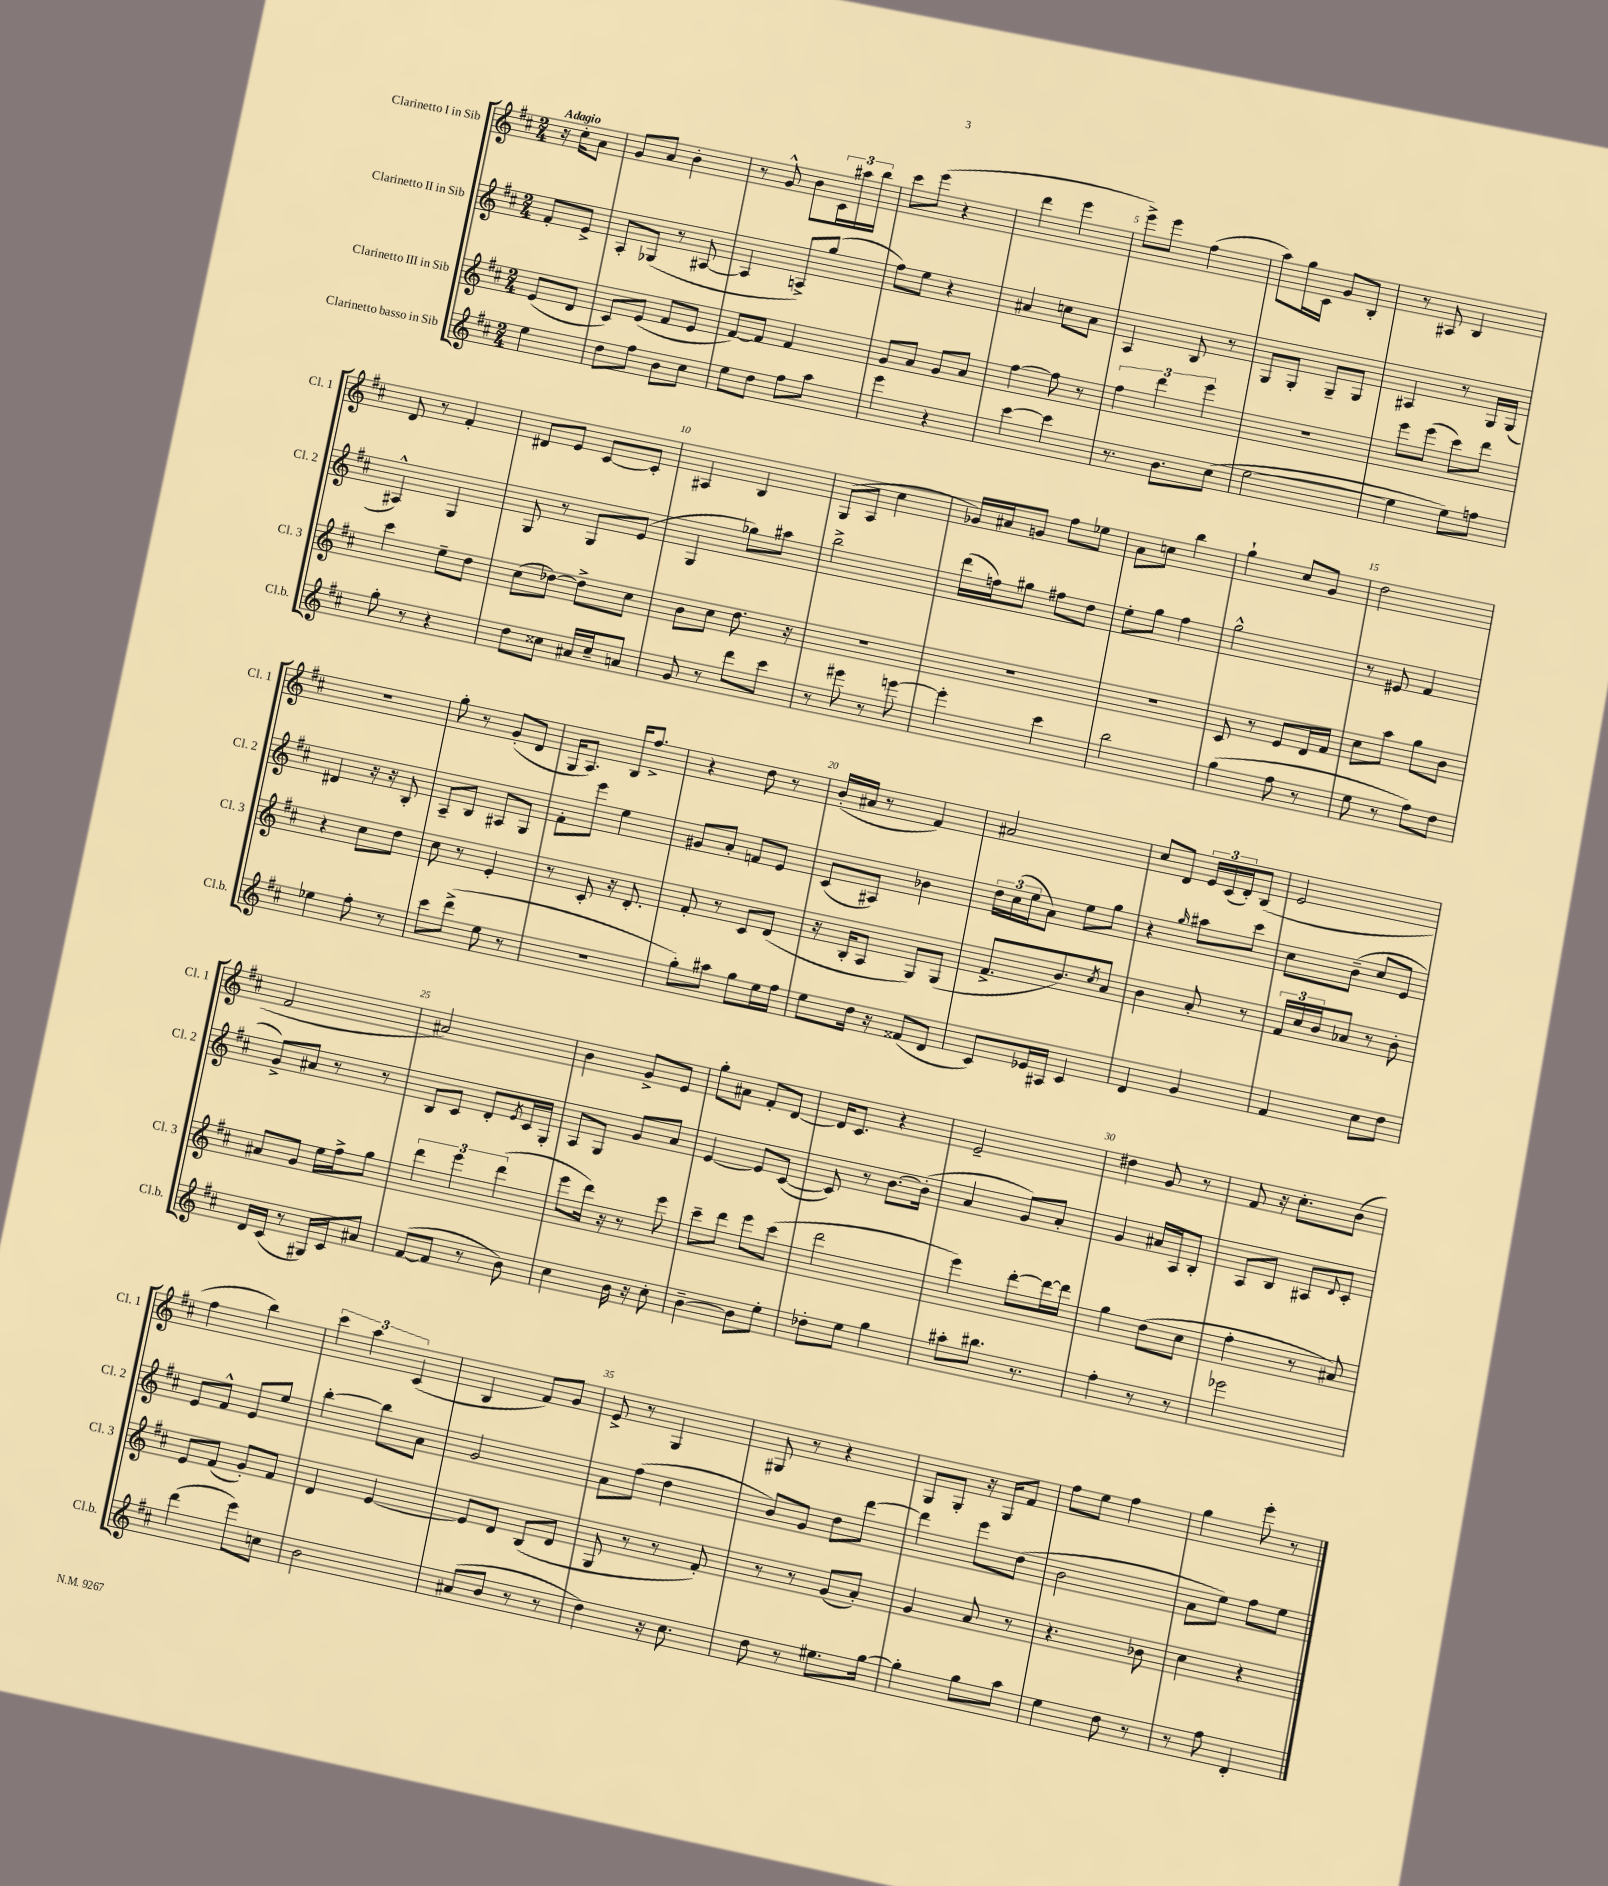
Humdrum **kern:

**kern	**kern	**kern	**kern
*part4	*part3	*part2	*part1
*staff4	*staff3	*staff2	*staff1
*I"Clarinetto basso in Sib	*I"Clarinetto III in Sib	*I"Clarinetto II in Sib	*I"Clarinetto I in Sib
*I'Cl.b.	*I'Cl. 3	*I'Cl. 2	*I'Cl. 1
*clefG2	*clefG2	*clefG2	*clefG2
*k[f#c#]	*k[f#c#]	*k[f#c#]	*k[f#c#]
*M2/4	*M2/4	*M2/4	*M2/4
=	=	=	=
!	!	!	!LO:TX:a:B:t=Adagio
4ee\	(8e/L	8f#'/L	16r
.	.	.	16cc#'\KL
.	8d/J	8e^/J	8a\J
=1	=1	=1	=1
8dd\L	8c#/L)	8A'/L	8g/L
8ff#\J	(8e/J	(8G-X/J	8a/J
8b\L	8f#/L	8r	4b'\
8cc#\J	8e/J	[8A#X/	.
=2	=2	=2	=2
8ee\L	[8f#/L)	4A#/]	8r
8dd\J	8f#/J]	.	8g^^/
8ff#\L	4f#/	8An^/L)	8b\L
8aa\J	.	(8gg/J	24c#\L
.	.	.	24aa#X\
.	.	.	24bb\JJ
=3	=3	=3	=3
4eee\	8g/L	8ff#\L)	8ccc#\L
.	8a/J	8ee\J	(8eee\J
4r	8g/L	4r	4r
.	8a/J	.	.
=4	=4	=4	=4
[4ccc#\	[4ff#\	4a#X/	4ddd\
4ccc#\]	8ff#\]	8ccn\L	4eee\
.	8r	8a#\J	.
=5	=5	=5	=5
8.r	6ff#\	4A/	8eee^\L)
.	.	.	8eee\J
.	6ddd\	.	.
8.b\L	.	.	.
.	.	8B/	(4ff#\
.	6eee\	.	.
(8cc#\J	.	8r	.
=6	=6	=6	=6
[2ee\	2r	8G/L	8aa\L)
.	.	8G'/J	16gg\L
.	.	.	16c#\JJ
.	.	8G~/L	8g/L
.	.	8G/J	8B'/J
=7	=7	=7	=7
4ee\]	8eee\L	4A#X/	8r
.	(8eee\J	.	8A#X/
8ee\L)	8ccc#\L)	8r	4B/
8ffn\J	8ddd\J	16G/LL	.
.	.	(16G/JJ	.
!!LO:LB:g=z
=8	=8	=8	=8
8gg'\	4ccc#\	4A#X^^/)	8d/
8r	.	.	8r
4r	8ee~\L	4G/	4f#'/
.	8dd\J	.	.
=9	=9	=9	=9
8dd\L	(8cc#\L	8G/	8d#X/L
8cc##X\J	[8dd-X\J)	8r	8e/J
16a#X/LL	8dd-^\L]	8G/L	[8c#/L
16cc##~/J	.	.	.
8an/J	8cc#\J	(8e/J	8c#'/J]
=10	=10	=10	=10
8g/	8b\L	4G/	4A#X/
8r	8cc#\J	.	.
8ddd\L	8.dd\	8gg-X\L)	4B/
8ccc#\J	.	8aa#X\J	.
.	16r	.	.
=11	=11	=11	=11
8r	2r	2bb^\	(8G/L
8eee#X\	.	.	8A/J
8r	.	.	4cc#\
[8eeen\	.	.	.
=12	=12	=12	=12
4eee'\]	2r	(16ddd\LL	16g-X/LL)
.	.	16ffn\J)	16a#X/J
.	.	8gg#X\J	8gn/J
4ccc#\	.	8ff#X\L	8ff#\L
.	.	8dd\J	8ee-X\J
=13	=13	=13	=13
2bb\	2r	8ee'\L	8a\L
.	.	8gg\J	8ccn\J
.	.	4ff#\	4bb\
=14	=14	=14	=14
(4gg\	8c#/	2gg^^\	4gg`\
.	8r	.	.
8ff#\	8e/L	.	8cc#/L
8r	16d/L	.	8g/J
.	16f#/JJ	.	.
=15	=15	=15	=15
8ee\	8cc#\L	8r	2dd\
8r	8aa\J	8e#X/	.
8ff#\L)	8gg\L	4f#/	.
8dd\J	8b\J	.	.
!!LO:LB:g=z
=16	=16	=16	=16
4ee-X\	4r	4d#X/	2r
8ff#'\	8cc#\L	16r	.
.	.	16r	.
8r	8dd\J	8B'/	.
=17	=17	=17	=17
8ccc#\L	8cc#\	8A~/L	8gg'\
(8ddd^\J	8r	8B/J	8r
8ee\	4e'/	8A#X/L	(8g'/L
8r	.	8G/J	8d/J
=18	=18	=18	=18
2r	8r	8f#'\L	16G/KL
.	.	.	8.A/J)
.	8c#'/	8eee\J	.
.	16r	4ee\	16B/KL
.	8.d'/	.	8.ff#^/J
=19	=19	=19	=19
8gg'\L)	8f#'/	8g#X/L	4r
8aa#X\J	8r	8a'/J	.
8gg\L	8c#/L	8fn/L	8dd\
16ee\L	(8d/J	8e/J	8r
16ff#\JJ	.	.	.
=20	=20	=20	=20
8ee\L	16r	(8c#/L	(16b'/LL
.	16B'/KL	.	16a#X/JJ
16dd\Jk	8A/J	8A#X/J)	8r
16r	.	.	.
(8f##X/L	8G/L)	4b-X\	4f#/)
8d/J	(8G/J	.	.
=21	=21	=21	=21
8c#/L)	8.f#^/L	24dd\LL	2a#X/
.	.	(24cc#\	.
.	.	24ee\J	.
16e-X/L	.	8a\J)	.
16A#X/JJ	8.b/)	.	.
4c#/	.	8ee\L	.
.	8qcc#/	.	.
.	8a/J	8gg\J	.
=22	=22	=22	=22
4d/	4b\	4r	8cc#/L
.	.	.	8d/J
.	.	16qqgg/	.
4g/	8a'/	8aa#X\L	24e/LL
.	.	.	(24c#/
.	.	.	24d'/J)
.	8r	8ccc#\J	(8B/J
=23	=23	=23	=23
4f#/	24f#/LL	8cc#\L	2e/
.	24cc#/	.	.
.	24b/J	.	.
.	8a-X/J	(8b~\J	.
8cc#\L	8r	8cc#/L	.
8dd\J	8b'\	8e/J	.
!!LO:LB:g=z
=24	=24	=24	=24
16d/LL	8a#X/L	8g^/L)	2f#/
(16c#/JJ	.	.	.
8r	8g/J	8a#X/J	.
16G#X/LL)	16ee\LL	8r	.
16c#/J	16ff#^\J	.	.
8a#X/J	8gg\J	8r	.
=25	=25	=25	=25
([8f#/L	6ddd\	8B/L	2a#X/)
8f#/J]	.	8c#/J	.
.	6eee\	.	.
8r	.	8d'/L	.
.	(6ddd\	.	.
.	.	8qe/	.
8b\)	.	16c#/L	.
.	.	16G'/JJ	.
=26	=26	=26	=26
4cc#\	8eee\L	8A/L	4b\
.	16ddd\Jk)	8G/J	.
.	16r	.	.
16b\	8r	8g/L	8g^/L
16r	.	.	.
8cc#'\	8eee\	8a/J	8e/J
=27	=27	=27	=27
[4b~\	8ccc#~\L	[4e/	8gg'\L
.	8ddd\J	.	8a#X\J
8b\L]	8eee\L	8e/L]	8f#'/L
8ee'\J	(8ccc#\J	([8c#/J	[8d/J
=28	=28	=28	=28
8dd-X'\L	2ddd\	8c#/])	16d/KL]
.	.	.	8.c#/J
8ee\J	.	8r	.
4gg\	.	[8.b\L	4r
.	.	(16b'\Jk]	.
=29	=29	=29	=29
8aa#X'\L	4eee\)	4a/	2e~/
8.bb#X\J	.	.	.
.	[8ddd'\L	8g/L)	.
8.r	.	.	.
.	16ddd\L_	8a'/J	.
.	16ddd\JJ]	.	.
=30	=30	=30	=30
4ff#'\	4gg\	4g/	4dd#X\
8r	(8dd\L	16a#X/LL	8g/
.	.	16A/J	.
8r	8cc#\J	8B'/J	8r
=31	=31	=31	=31
2eee-X\	4ff#'\	8A/L	8f#/
.	.	8B/J	16r
.	.	.	8.cc#'\L
.	8r	8A#X/L	.
.	.	8qqd/	.
.	8a#X/)	8c#'/J	(8b\J
!!LO:LB:g=z
=32	=32	=32	=32
(4ddd\	8e/L	8e/L	4ff#\
.	(8f#/J	8f#^^/J	.
8eee\L)	8g'/L)	8e/L	4bb\)
8ccn\J	8f#/J	8ee/J	.
=33	=33	=33	=33
2b\	4d/	[4bb'\	6ccc#\
.	.	.	6aa\
.	[4e/	8bb\L]	.
.	.	.	(6c#/
.	.	8a\J	.
=34	=34	=34	=34
(8a#X/L	8e/L]	2g/	4B/
8b/J	8d/J	.	.
8r	(8B/L	.	8f#/L)
8r	8d/J	.	8g/J
=35	=35	=35	=35
4dd\)	8G/	8a\L	8e^/
.	8r	(8ff#\J	8r
16r	8r	4dd\	4G/
8.cc#\	.	.	.
.	8f#'/)	.	.
=36	=36	=36	=36
8dd\	8r	8b/L)	8G#X/
8r	8r	8g/J	8r
8.ee#X\L	(8g/L	8dd\L	4r
.	8a'/J)	[8ddd\J	.
[16gg\Jk	.	.	.
=37	=37	=37	=37
4gg'\]	4g/	4ddd\]	8G/L
.	.	.	8G'/J
8gg\L	8a/	8eee\L	16r
.	.	.	16G/KL
8aa\J	8r	(8dd\J	8f#/J
=38	=38	=38	=38
4ee\	4.r	2b\	8ff#\L
.	.	.	8ee\J
8dd\	.	.	4ff#\
8r	8b-X\	.	.
=39	=39	=39	=39
8r	4cc#\	8a\L	4gg\
8ff#\	.	8ee\J)	.
4d'/	4r	8ff#\L	8eee'\
.	.	8ee\J	8r
==	==	==	==
*-	*-	*-	*-
